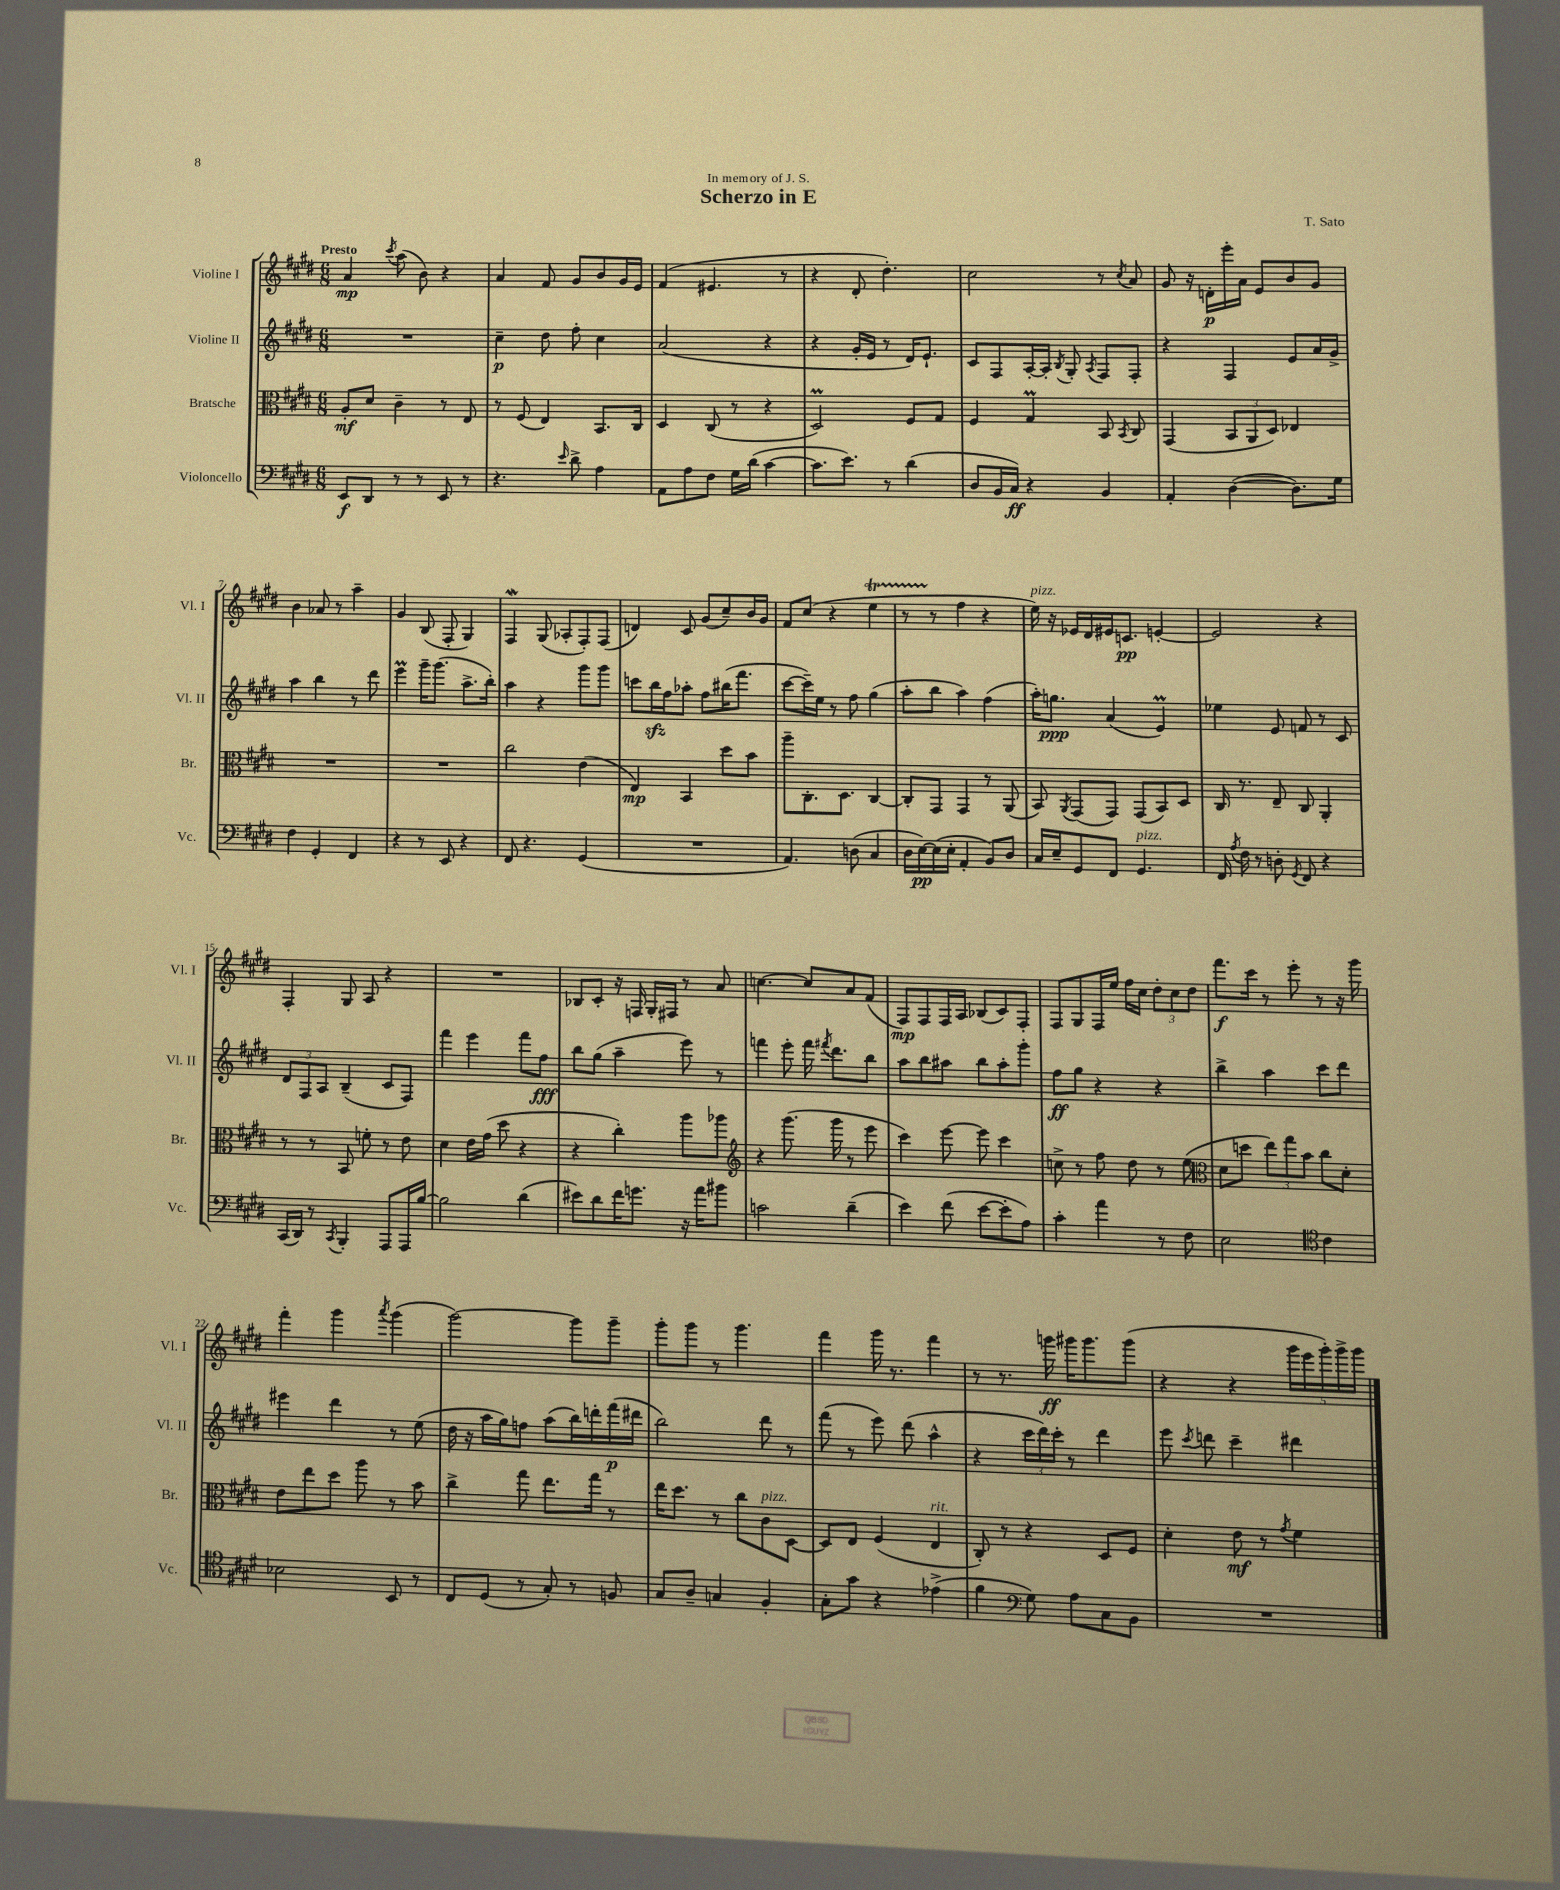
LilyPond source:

\header { title = "Scherzo in E" composer = "T. Sato" dedication = "In memory of J. S." }
<<
\new StaffGroup <<
\new Staff = "s0" \with { instrumentName = "Violine I" shortInstrumentName = "Vl. I" } {
    \clef treble \key e \major \numericTimeSignature \time 6/8 \tempo "Presto"
    \autoBeamOff a'4\mp \acciaccatura { cis'''8 } a''8( b'8) r4 |
    a'4 fis'8 gis'8[ b'8 gis'16 e'16] |
    fis'4( eis'4. r8 |
    r4 dis'8-. dis''4.-.) |
    cis''2 r8 \acciaccatura { cis''8 } a'8 |
    gis'8 r16 d'16[-.\p e'''16-. a'16] e'8[ b'8 gis'8] |
    b'4 aes'8 r8 a''4-- |
    gis'4 b8( fis8-. gis4) |
    fis4\mordent gis8( aes8[-. fis8-.) fis8]( |
    d'4) cis'8 gis'8[( cis''8--) b'16 gis'16] |
    fis'8[ cis''8]( r4 e''4\startTrillSpan |
    r8 r8\stopTrillSpan fis''4 r4 |
    e''16^\markup { \italic "pizz." }) r16 ees'16[ dis'16 eis'16 c'8.]\pp e'4~-. |
    e'2 r4 |
    fis4-. gis8 a8 r4 |
    R2. |
    bes8[ cis'8]-. r16 f16 gis16[-. fis16] r8 a'8 |
    c''4.~ c''8[ a'8 fis'8]( |
    fis8[\mp) fis8 fis16 a16] bes8[( cis'8) fis8]-. |
    fis8[ gis8 fis16 e''16] fis''16[ cis''16] \tuplet 3/2 { dis''8[-. cis''8 dis''8] } |
    fis'''8.[\f cis'''16] r8 e'''8-. r8 r16 gis'''16 |
    fis'''4-. gis'''4 \acciaccatura { a'''8 } gis'''4( |
    gis'''2~) gis'''8[ gis'''8]-- |
    gis'''8[-. gis'''8] r8 gis'''4. |
    fis'''4 gis'''16 r8. fis'''4 |
    r8 r8. g'''16\ff gis'''16[ gis'''8. gis'''8]( |
    r4 r4 \tuplet 5/4 { gis'''16[ e'''16 gis'''16-.) gis'''16-> gis'''16] } \bar "|." |
}
\new Staff = "s1" \with { instrumentName = "Violine II" shortInstrumentName = "Vl. II" } {
    \clef treble \key e \major \numericTimeSignature \time 6/8
    \autoBeamOff R2. |
    cis''4--\p dis''8 fis''8-. cis''4 |
    a'2( r4 |
    r4 gis'16[-. e'16] r8 dis'16[) e'8.]-! |
    cis'8[ fis8 a16~-. a16]-. \acciaccatura { b8 } gis8-. \acciaccatura { a8 } fis8[ fis8]-. |
    r4 fis4 e'8[ a'16 gis'16]-> |
    a''4 b''4 r8 dis'''8 |
    e'''4\prall gis'''16[-- gis'''8.]( a''8.[-> b''16]-.) |
    a''4 r4 gis'''8[ gis'''8] |
    c'''8[ b''16\sfz fis''16 aes''8]-. fis''8[ bis''16( fis'''8.] |
    cis'''8[~ cis'''16--) e''16] r8 fis''8 gis''4( |
    a''8[-. b''8] a''4) fis''4( |
    a''16[-.) g''8.]\ppp a'4( e'4\prall) |
    ees''4 e'8 f'8 r8 cis'8 |
    \tuplet 3/2 { dis'8[ fis8 a8] } b4--( cis'8[ fis8]) |
    fis'''4 e'''4 fis'''8[ fis''8]\fff |
    b''8[ gis''8]( a''4-- e'''8) r8 |
    f'''4 e'''8-. f'''16 \acciaccatura { fis'''8 } dis'''8.[ b''8] |
    a''8[ b''8 ais''8] b''8[ ais''8-. gis'''8]-. |
    fis''8[\ff gis''8] r4 r4 |
    b''4-> a''4 cis'''8[ dis'''8] |
    eis'''4 dis'''4 r8 e''8( |
    dis''16 r16 a''16[ gis''16) f''8] a''8[( b''16) d'''16-. fis'''16\p( dis'''16] |
    b''2) dis'''8 r8 |
    fis'''8( r8 e'''8) dis'''8( a''4-^ |
    r4 \tuplet 3/2 { cis'''16[ dis'''16) cis'''16]-. } r8 dis'''4 |
    e'''8 \acciaccatura { cis'''8 } d'''8 cis'''4-- dis'''4 \bar "|." |
}
\new Staff = "s2" \with { instrumentName = "Bratsche" shortInstrumentName = "Br." } {
    \clef alto \key e \major \numericTimeSignature \time 6/8
    \autoBeamOff a8[-.\mf dis'8] cis'4-- r8 e8 |
    r8 fis8( e4) b,8.[ cis16] |
    dis4 cis8( r8 r4 |
    dis2\prall) fis8[ gis8] |
    fis4 gis4\prall b,8 \acciaccatura { b,8 } cis8 |
    gis,4( \tuplet 3/2 { b,8[ a,8 dis8]) } ees4 |
    R2. |
    R2. |
    cis''2 e'4( |
    e4\mp) b,4 dis''8[ b'8] |
    a''8[-- cis8.-. dis8.] cis4~ |
    cis8[-. gis,8] gis,4 r8 a,8( |
    b,8) \acciaccatura { a,8 } gis,8[( gis,8]) gis,8[( b,8) dis8] |
    cis16 r8. e8-- cis8 a,4-. |
    r8 r8 b,8 f'8-. r8 e'8 |
    dis'4 e'16[ gis'16]( dis''8 r4 |
    r4 cis''4-.) a''8[ aes''8] |
    \clef treble r4 gis'''8.( gis'''16 r8 e'''8 |
    cis'''4) e'''8~ e'''8 cis'''4 |
    c''8-> r8 fis''8 dis''8 r8 e''8( |
    \clef alto dis'8[ d''8] \tuplet 3/2 { e''8[) gis''8 b'8] } cis''8[ dis'8]-. |
    e'8[ e''8 dis''8] a''8 r8 b'8 |
    cis''4-> gis''8 e''8.[ gis''16] r8 |
    e''16[ dis''8.] r8 cis''8[ cis'8^\markup { \italic "pizz." } dis8]~ |
    dis8[ e8] fis4( e4^\markup { \italic "rit." } |
    cis8-.) r8 r4 dis8[ fis8] |
    dis'4-. e'8\mf r8 \acciaccatura { gis'8 } fis'4 \bar "|." |
}
\new Staff = "s3" \with { instrumentName = "Violoncello" shortInstrumentName = "Vc." } {
    \clef bass \key e \major \numericTimeSignature \time 6/8
    \autoBeamOff e,8[\f dis,8] r8 r8 e,8 r8 |
    r4. \grace { e'16 } dis'8-> a4 |
    a,8[ a8 fis8] gis16[ dis'16]( cis'4~ |
    cis'8.[ e'8.]) r8 dis'4( |
    dis8[ b,16 cis16]\ff) r4 b,4 |
    a,4-. dis4~( dis8.[) gis16] |
    fis4 gis,4-. fis,4 |
    r4 r8 e,8 r4 |
    fis,8 r4. gis,4( |
    R2. |
    a,4.) d8( cis4 |
    dis16[ e16~\pp) e16( e16]-. a,4-. b,8[) dis8] |
    cis16[ e16-- gis,8 fis,8] gis,4.^\markup { \italic "pizz." } |
    fis,16 \acciaccatura { a8 } fis16 r8 d8-. \acciaccatura { gis,8 } fis,8 r4 |
    cis,16[( dis,16]) r8 \acciaccatura { cis,8 } b,,4-. a,,8[ a,,16 b16]~ |
    b2 dis'4( |
    eis'8[) dis'8 fis'16 g'8.] r16 a'16[ bis'8] |
    c'2 dis'4--( |
    e'4) fis'8( e'8[~ e'8-. a8]) |
    cis'4-. a'4 r8 fis8 |
    e2 \clef tenor cis'4 |
    bes2 b,8 r8 |
    cis8[ dis8]( r8 gis8-.) r8 f8 |
    gis8[ a8]-- g4 fis4-. |
    gis8[-. gis'8] r4 ees'4->( |
    fis'4 \clef bass gis8) a8[ cis8 b,8] |
    R2. \bar "|." |
}
>>
>>
